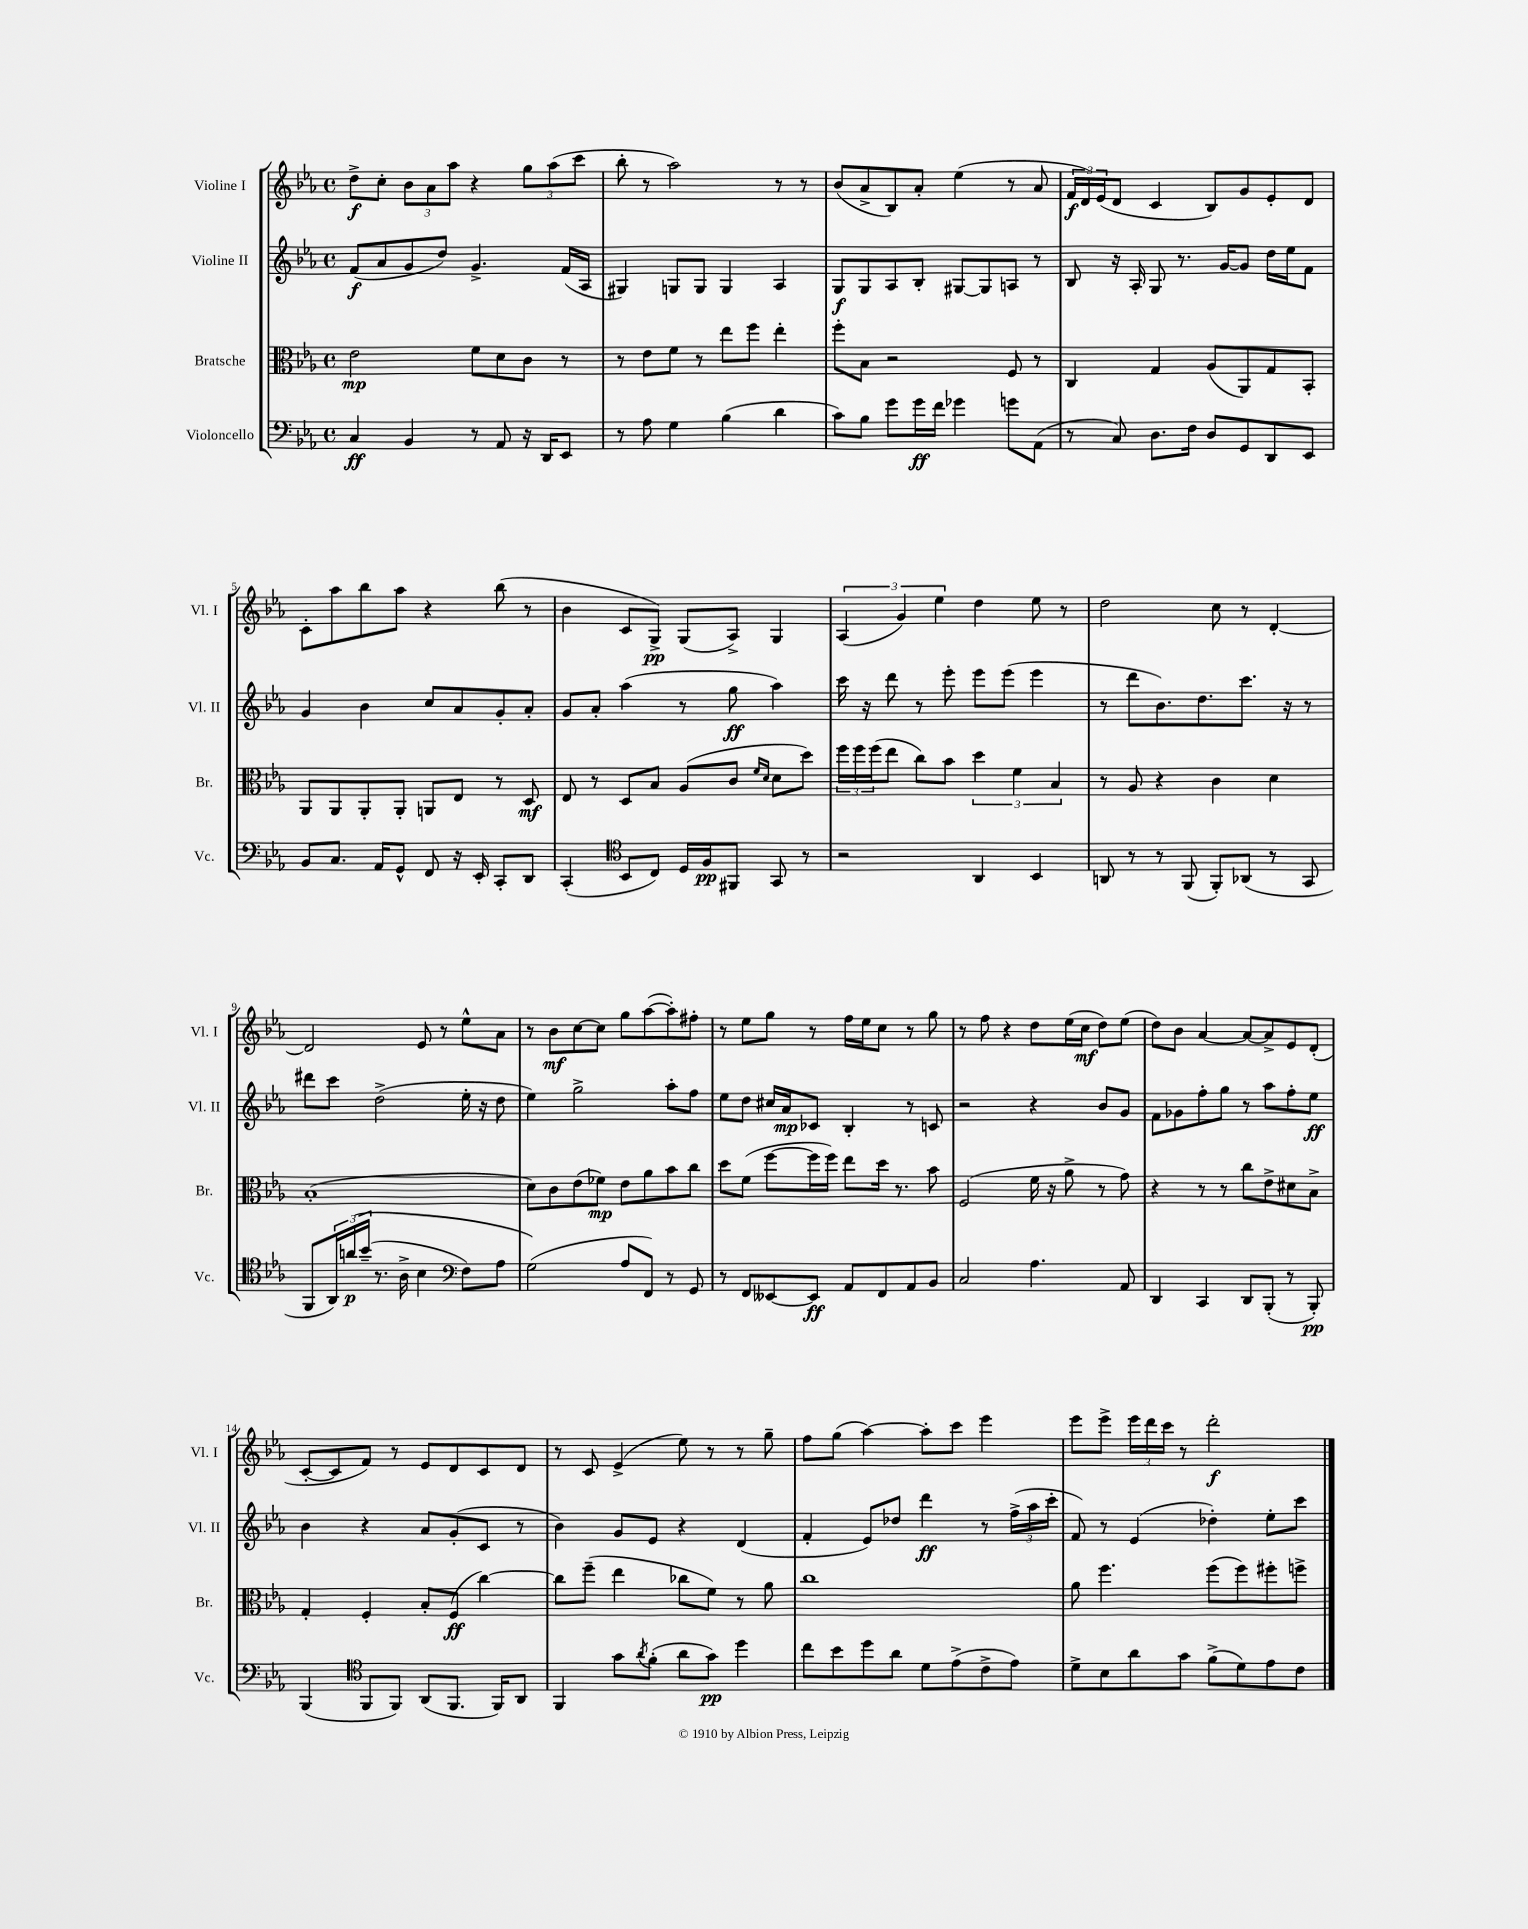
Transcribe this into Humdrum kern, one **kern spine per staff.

**kern	**kern	**kern	**kern
*staff4	*staff3	*staff2	*staff1
*clefF4	*clefC3	*clefG2	*clefG2
*k[b-e-a-]	*k[b-e-a-]	*k[b-e-a-]	*k[b-e-a-]
*M4/4	*M4/4	*M4/4	*M4/4
*met(c)	*met(c)	*met(c)	*met(c)
4C	2e-	(8f	8dd^
.	.	8a-	8cc'
4BB-	.	8g	12b-
.	.	.	12a-
.	.	8dd)	.
.	.	.	12aa-
8r	8f	4.g^	4r
8AA-	8d	.	.
16r	8c	.	12gg
16DD	.	.	.
.	.	.	(12aa-
8EE-	8r	(16f	.
.	.	.	12ccc
.	.	16A-	.
=	=	=	=
8r	8r	4G#)	8bb-'
8A-	8e-	.	8r
4G	8f	8G	2aa-)
.	8r	8G	.
(4B-	8ee-	4G	.
.	8ff	.	.
4d	4ee-'	4A-	8r
.	.	.	8r
=	=	=	=
8c)	8ff'	8G	(8b-
8B-	8B-	8G	8a-^
8g	2r	8A-	8B-)
16g	.	8B-'	8a-'
16f	.	.	.
4g-	.	[8G#	(4ee-
.	.	8G#]	.
8g	8F	8A	8r
(8AA-	8r	8r	8a-
=	=	=	=
8r	4C	8B-	24f
.	.	.	24d)
.	.	.	(24e-
8C)	.	16r	8d
.	.	16A-'	.
8.D	4G	8G	4c
.	.	8.r	.
16F	.	.	.
8D	(8A-	.	8B-)
.	.	[16g	.
8GG	8AA-)	8g]	8g
8DD	8G	16dd	8e-'
.	.	16ee-	.
8EE-	8BB-'	8f	8d
=	=	=	=
8BB-	8AA-	4g	8c'
8.C	8AA-	.	8aa-
.	8AA-'	4b-	8bb-
16AA-	.	.	.
8GG^^	8AA-'	.	8aa-
8FF	8AA	8cc	4r
16r	8E-	8a-	.
16EE-'	.	.	.
8CC'	8r	8g'	(8bb-
8DD	8D	8a-'	8r
=	=	=	=
(4CC'	8E-	8g	4b-
.	8r	8a-'	.
*clefC4	*	*	*
8BB-	8D	(4aa-	8c
8C)	8B-	.	8G^)
16D	(8A-	8r	(8G
16F	.	.	.
8FF#	8c	8gg	8A-^)
.	16qqf	.	.
.	16qqd	.	.
8GG	8d	4aa-)	4G
8r	8dd)	.	.
=	=	=	=
2r	24ff	16ccc	(6A-
.	24ff	.	.
.	.	16r	.
.	(24ff	.	.
.	8ee-	8ddd	.
.	.	.	6g)
.	8cc)	8r	.
.	.	.	6ee-
.	8b-	8eee-'	.
4AA-	6dd	8eee-	4dd
.	.	(8eee-	.
.	6f	.	.
4BB-	.	4eee-	8ee-
.	6B-	.	.
.	.	.	8r
=	=	=	=
8AA	8r	8r	2dd
8r	8A-	8ddd	.
8r	4r	8.b-)	.
(8FF	.	.	.
.	.	8.dd	.
8FF')	4c	.	8cc
(8AA-	.	8.ccc	8r
8r	4d	.	[4d'
.	.	16r	.
8GG	.	8r	.
=	=	=	=
8FF	(1B-'	8ddd#	2d]
24AA-)	.	8ccc	.
&(24a	.	.	.
(24b-~	.	.	.
8.r	.	(2dd^	.
16A-^	.	.	.
4B-	.	.	8e-
.	.	.	8r
*clefF4	*	*	*
8F)	.	16ee-'	8ee-^^
.	.	16r	.
8A-	.	8dd	8a-
=	=	=	=
(2G&)	8d)	4ee-)	8r
.	8c	.	8b-
.	(8e-	2gg^	[8cc
.	8f-)	.	8cc]
8A-	8e-	.	8gg
8FF)	8a-	.	([8aa-
8r	8b-	8aa-'	8aa-'])
8GG	8cc	8ff	8ff#'
=	=	=	=
8r	8dd	8ee-	8r
8FF	(8f	8dd	8ee-
[8EE--	[8ff	16cc#	8gg
.	.	16a-	.
8EE--]	16ff]	8c-	8r
.	16ff)	.	.
8AA-	8ee-	4B-'	16ff
.	.	.	16ee-
8FF	16dd	.	8cc
.	8.r	.	.
8AA-	.	8r	8r
8BB-	8b-	8c	8gg
=	=	=	=
2C	(2F	2r	8r
.	.	.	8ff
.	.	.	4r
4.A-	16f	4r	8dd
.	16r	.	.
.	8a-^	.	(16ee-
.	.	.	16cc
.	8r	8b-	8dd)
8AA-	8g)	8g	(8ee-
=	=	=	=
4DD	4r	8f	8dd)
.	.	8g-	8b-
4CC	8r	8ff'	[4a-
.	8r	8gg	.
8DD	8cc	8r	8a-_
(8BBB-'	8e-^	8aa-	8a-^]
8r	8d#	8ff'	8e-
8BBB-')	8B-^	8ee-	(8d'
=	=	=	=
(4BBB-	4G'	4b-	[8c'
.	.	.	8c]
*clefC4	*	*	*
8FF	4F'	4r	8f)
8FF)	.	.	8r
(8AA-	8B-'	8a-	8e-
8.FF	(8F	(8g'	8d
.	[4cc)	8c	8c
16FF)	.	.	.
8AA-	.	8r	8d
=	=	=	=
4FF	8cc]	4b-)	8r
.	(8ff~	.	8c
8g	4ee-	8g	(4e-^
8qa-	.	.	.
(8f'	.	8e-	.
8a-	8cc-	4r	8ee-)
8g)	8f)	.	8r
4dd	8r	(4d	8r
.	8a-	.	8gg~
=	=	=	=
8cc	1cc	4f'	8ff
8b-	.	.	(8gg
8dd	.	8e-)	[4aa-)
8a-	.	8dd-	.
8d	.	4ddd	8aa-']
(8e-^	.	.	8ccc
8c^	.	8r	4eee-
8e-)	.	(24ff^	.
.	.	24aa-	.
.	.	24ccc'	.
=	=	=	=
8d^	8a-	8f)	8eee-
8B-	4.ff	8r	8eee-^
8a-	.	(4e-	24eee-
.	.	.	24ddd
.	.	.	24ccc
8g	.	.	8r
(8f^	(8ff	4dd-')	2ddd'
8d)	8ff)	.	.
8e-	8ff#'	8ee-'	.
8c	8ff^	8ccc	.
==	==	==	==
*-	*-	*-	*-
